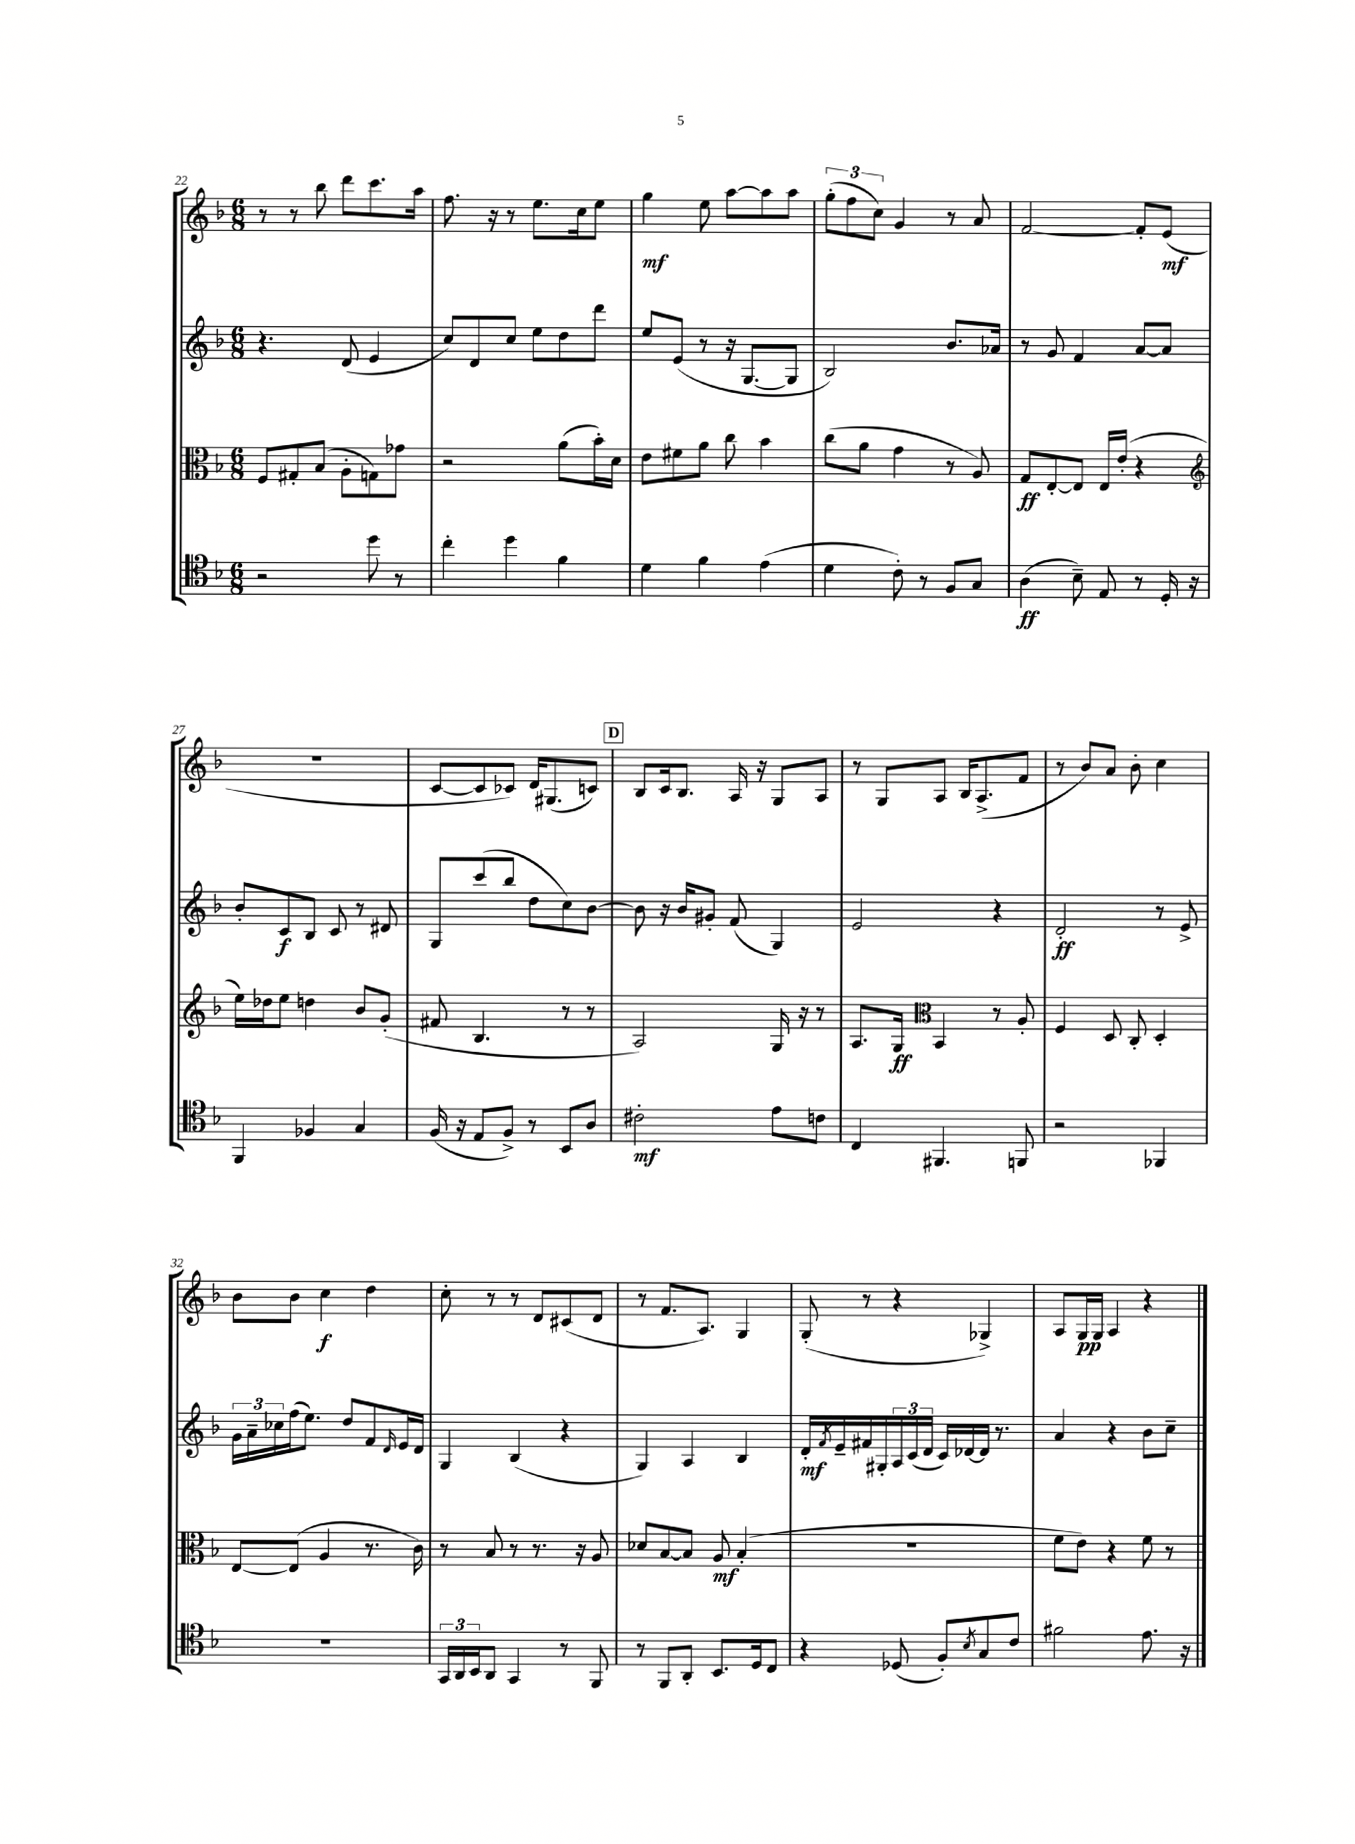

**kern	**dynam	**kern	**dynam	**kern	**dynam	**kern	**dynam
*part4	*part4	*part3	*part3	*part2	*part2	*part1	*part1
*staff4	*staff4	*staff3	*staff3	*staff2	*staff2	*staff1	*staff1
*clefC4	*	*clefC3	*	*clefG2	*	*clefG2	*
*k[b-]	*	*k[b-]	*	*k[b-]	*	*k[b-]	*
*M6/8	*	*M6/8	*	*M6/8	*	*M6/8	*
=22	=22	=22	=22	=22	=22	=22	=22
2r	.	8F/L	.	4.r	.	8r	.
.	.	8G#X'/	.	.	.	8r	.
.	.	(8B-/J	.	.	.	8bb-\	.
.	.	8A'\L	.	(8d/	.	8ddd\L	.
8dd\	.	8Gn\)	.	4e/	.	8.ccc\	.
8r	.	8g-X\J	.	.	.	.	.
.	.	.	.	.	.	16aa\Jk	.
=23	=23	=23	=23	=23	=23	=23	=23
4cc'\	.	2r	.	8cc/L)	.	8.ff\	.
.	.	.	.	8d/	.	.	.
.	.	.	.	.	.	16r	.
4dd\	.	.	.	8cc/J	.	8r	.
.	.	.	.	8ee\L	.	8.ee\L	.
4f\	.	(8a\L	.	8dd\	.	.	.
.	.	.	.	.	.	16cc\k	.
.	.	16b-'\L)	.	8ddd\J	.	8ee\J	.
.	.	16d\JJ	.	.	.	.	.
=24	=24	=24	=24	=24	=24	=24	=24
4d\	.	8e\L	.	8ee/L	.	4gg\	mf
.	.	8f#X\	.	(8e/J	.	.	.
4f\	.	8a\J	.	8r	.	8ee\	.
.	.	8cc\	.	16r	.	[8aa\L	.
.	.	.	.	[8.G/L	.	.	.
(4e\	.	4b-\	.	.	.	8aa\]	.
.	.	.	.	8G/J]	.	8aa\J	.
=25	=25	=25	=25	=25	=25	=25	=25
4d\	.	(8cc\L	.	2B-/)	.	(12gg'\L	.
.	.	.	.	.	.	12ff\	.
.	.	8a\J	.	.	.	.	.
.	.	.	.	.	.	12cc\J)	.
8c'\)	.	4g\	.	.	.	4g/	.
8r	.	.	.	.	.	.	.
8F/L	.	8r	.	8.b-/L	.	8r	.
8G/J	.	8A/)	.	.	.	8a/	.
.	.	.	.	16a-X/Jk	.	.	.
=26	=26	=26	=26	=26	=26	=26	=26
(4A\	ff	8G/L	ff	8r	.	[2f/	.
.	.	[8E'/	.	8g/	.	.	.
8B-~\)	.	8E/J]	.	4f/	.	.	.
8E/	.	16E/LL	.	.	.	.	.
.	.	(16e'/JJ	.	.	.	.	.
8r	.	4r	.	[8a/L	.	8f'/L]	.
16D'/	.	.	.	8a/J]	.	(8e/J	mf
16r	.	.	.	.	.	.	.
!!LO:LB:g=z
=27	=27	=27	=27	=27	=27	=27	=27
*	*	*clefG2	*	*	*	*	*
4FF/	.	16ee\LL)	.	8b-'/L	.	2.r	.
.	.	16dd-X\J	.	.	.	.	.
.	.	8ee\J	.	8c/	f	.	.
4F-X/	.	4ddn\	.	8B-/J	.	.	.
.	.	.	.	8c/	.	.	.
4G/	.	8b-/L	.	8r	.	.	.
.	.	(8g'/J	.	8d#X/	.	.	.
=28	=28	=28	=28	=28	=28	=28	=28
(16F/	.	8f#X/	.	8G/L	.	[8c/L	.
16r	.	.	.	.	.	.	.
8E/L	.	4.B-/	.	(8ccc/	.	8c/]	.
8F^/J)	.	.	.	8bb-/J	.	8c-X/J)	.
8r	.	.	.	8dd\L	.	16d/KL	.
.	.	.	.	.	.	(8.G#X/	.
8BB-/L	.	8r	.	8cc\)	.	.	.
8A/J	.	8r	.	[8b-\J	.	8cn/J)	.
!!LO:REH:place=s1:t=D
=29	=29	=29	=29	=29	=29	=29	=29
2c#X'\	mf	2A/)	.	8b-\]	.	8B-/L	.
.	.	.	.	16r	.	16c/k	.
.	.	.	.	16b-/KL	.	8.B-/J	.
.	.	.	.	8g#X'/J	.	.	.
.	.	.	.	(8f/	.	16A/	.
.	.	.	.	.	.	16r	.
8e\L	.	16G/	.	4G/)	.	8G/L	.
.	.	16r	.	.	.	.	.
8cn\J	.	8r	.	.	.	8A/J	.
=30	=30	=30	=30	=30	=30	=30	=30
4C/	.	8.A/L	.	2e/	.	8r	.
.	.	.	.	.	.	8G/L	.
.	.	16G/Jk	ff	.	.	.	.
*	*	*clefC3	*	*	*	*	*
4.FF#X/	.	4BB-/	.	.	.	8A/J	.
.	.	.	.	.	.	16B-/KL	.
.	.	.	.	.	.	(8.A^/	.
.	.	8r	.	4r	.	.	.
8FFn/	.	8A'/	.	.	.	8f/J	.
=31	=31	=31	=31	=31	=31	=31	=31
2r	.	4F/	.	2d'/	ff	8r	.
.	.	.	.	.	.	8b-/L)	.
.	.	8D/	.	.	.	8a/J	.
.	.	8C'/	.	.	.	8b-'\	.
4FF-X/	.	4D'/	.	8r	.	4cc\	.
.	.	.	.	8e^/	.	.	.
!!LO:LB:g=z
=32	=32	=32	=32	=32	=32	=32	=32
2.r	.	[8E/L	.	24g\LL	.	8b-\L	.
.	.	.	.	24a~\	.	.	.
.	.	.	.	24cc-X\	.	.	.
.	.	(8E/J]	.	(16ff\J	.	8b-\J	.
.	.	.	.	8.ee\J)	.	.	.
.	.	4A/	.	.	.	4cc\	f
.	.	.	.	8dd/L	.	.	.
.	.	8.r	.	8f/	.	4dd\	.
.	.	.	.	16qqd/	.	.	.
.	.	.	.	16e/L	.	.	.
.	.	16c\)	.	16d/JJ	.	.	.
=33	=33	=33	=33	=33	=33	=33	=33
24GG/LL	.	8r	.	4G/	.	8cc'\	.
24AA/	.	.	.	.	.	.	.
24BB-/J	.	.	.	.	.	.	.
8AA/J	.	8B-/	.	.	.	8r	.
4GG/	.	8r	.	(4B-/	.	8r	.
.	.	8.r	.	.	.	8d/L	.
8r	.	.	.	4r	.	(8c#X/	.
.	.	16r	.	.	.	.	.
8FF/	.	8A/	.	.	.	8d/J	.
=34	=34	=34	=34	=34	=34	=34	=34
8r	.	8d-X/L	.	4G/)	.	8r	.
8FF/L	.	[8B-/	.	.	.	8.f/L	.
8AA'/J	.	8B-/J]	.	4A/	.	.	.
.	.	.	.	.	.	8.A/J)	.
8.BB-/L	.	8A/	mf	.	.	.	.
.	.	(4B-'/	.	4B-/	.	4G/	.
16D/k	.	.	.	.	.	.	.
8C/J	.	.	.	.	.	.	.
=35	=35	=35	=35	=35	=35	=35	=35
4r	.	2.r	.	16d'/LL	mf	(8G'/	.
.	.	.	.	8qf/	.	.	.
.	.	.	.	16e~/	.	.	.
.	.	.	.	16f#X/	.	8r	.
.	.	.	.	16G#X'/	.	.	.
(8D-X/	.	.	.	24A/	.	4r	.
.	.	.	.	(24c/	.	.	.
.	.	.	.	24d/JJ	.	.	.
8F'/L)	.	.	.	16c/LL)	.	.	.
.	.	.	.	[16d-X/	.	.	.
8qB-/	.	.	.	.	.	.	.
8G/	.	.	.	16d-/JJ]	.	4G-X^/)	.
.	.	.	.	8.r	.	.	.
8c/J	.	.	.	.	.	.	.
=36	=36	=36	=36	=36	=36	=36	=36
2f#X\	.	8f\L	.	4a/	.	8A/L	.
.	.	8e\J)	.	.	.	16G/L	pp
.	.	.	.	.	.	16G/JJ	.
.	.	4r	.	4r	.	4A/	.
8.e\	.	8f\	.	8b-\L	.	4r	.
.	.	8r	.	8cc~\J	.	.	.
16r	.	.	.	.	.	.	.
==	==	==	==	==	==	==	==
*-	*-	*-	*-	*-	*-	*-	*-
